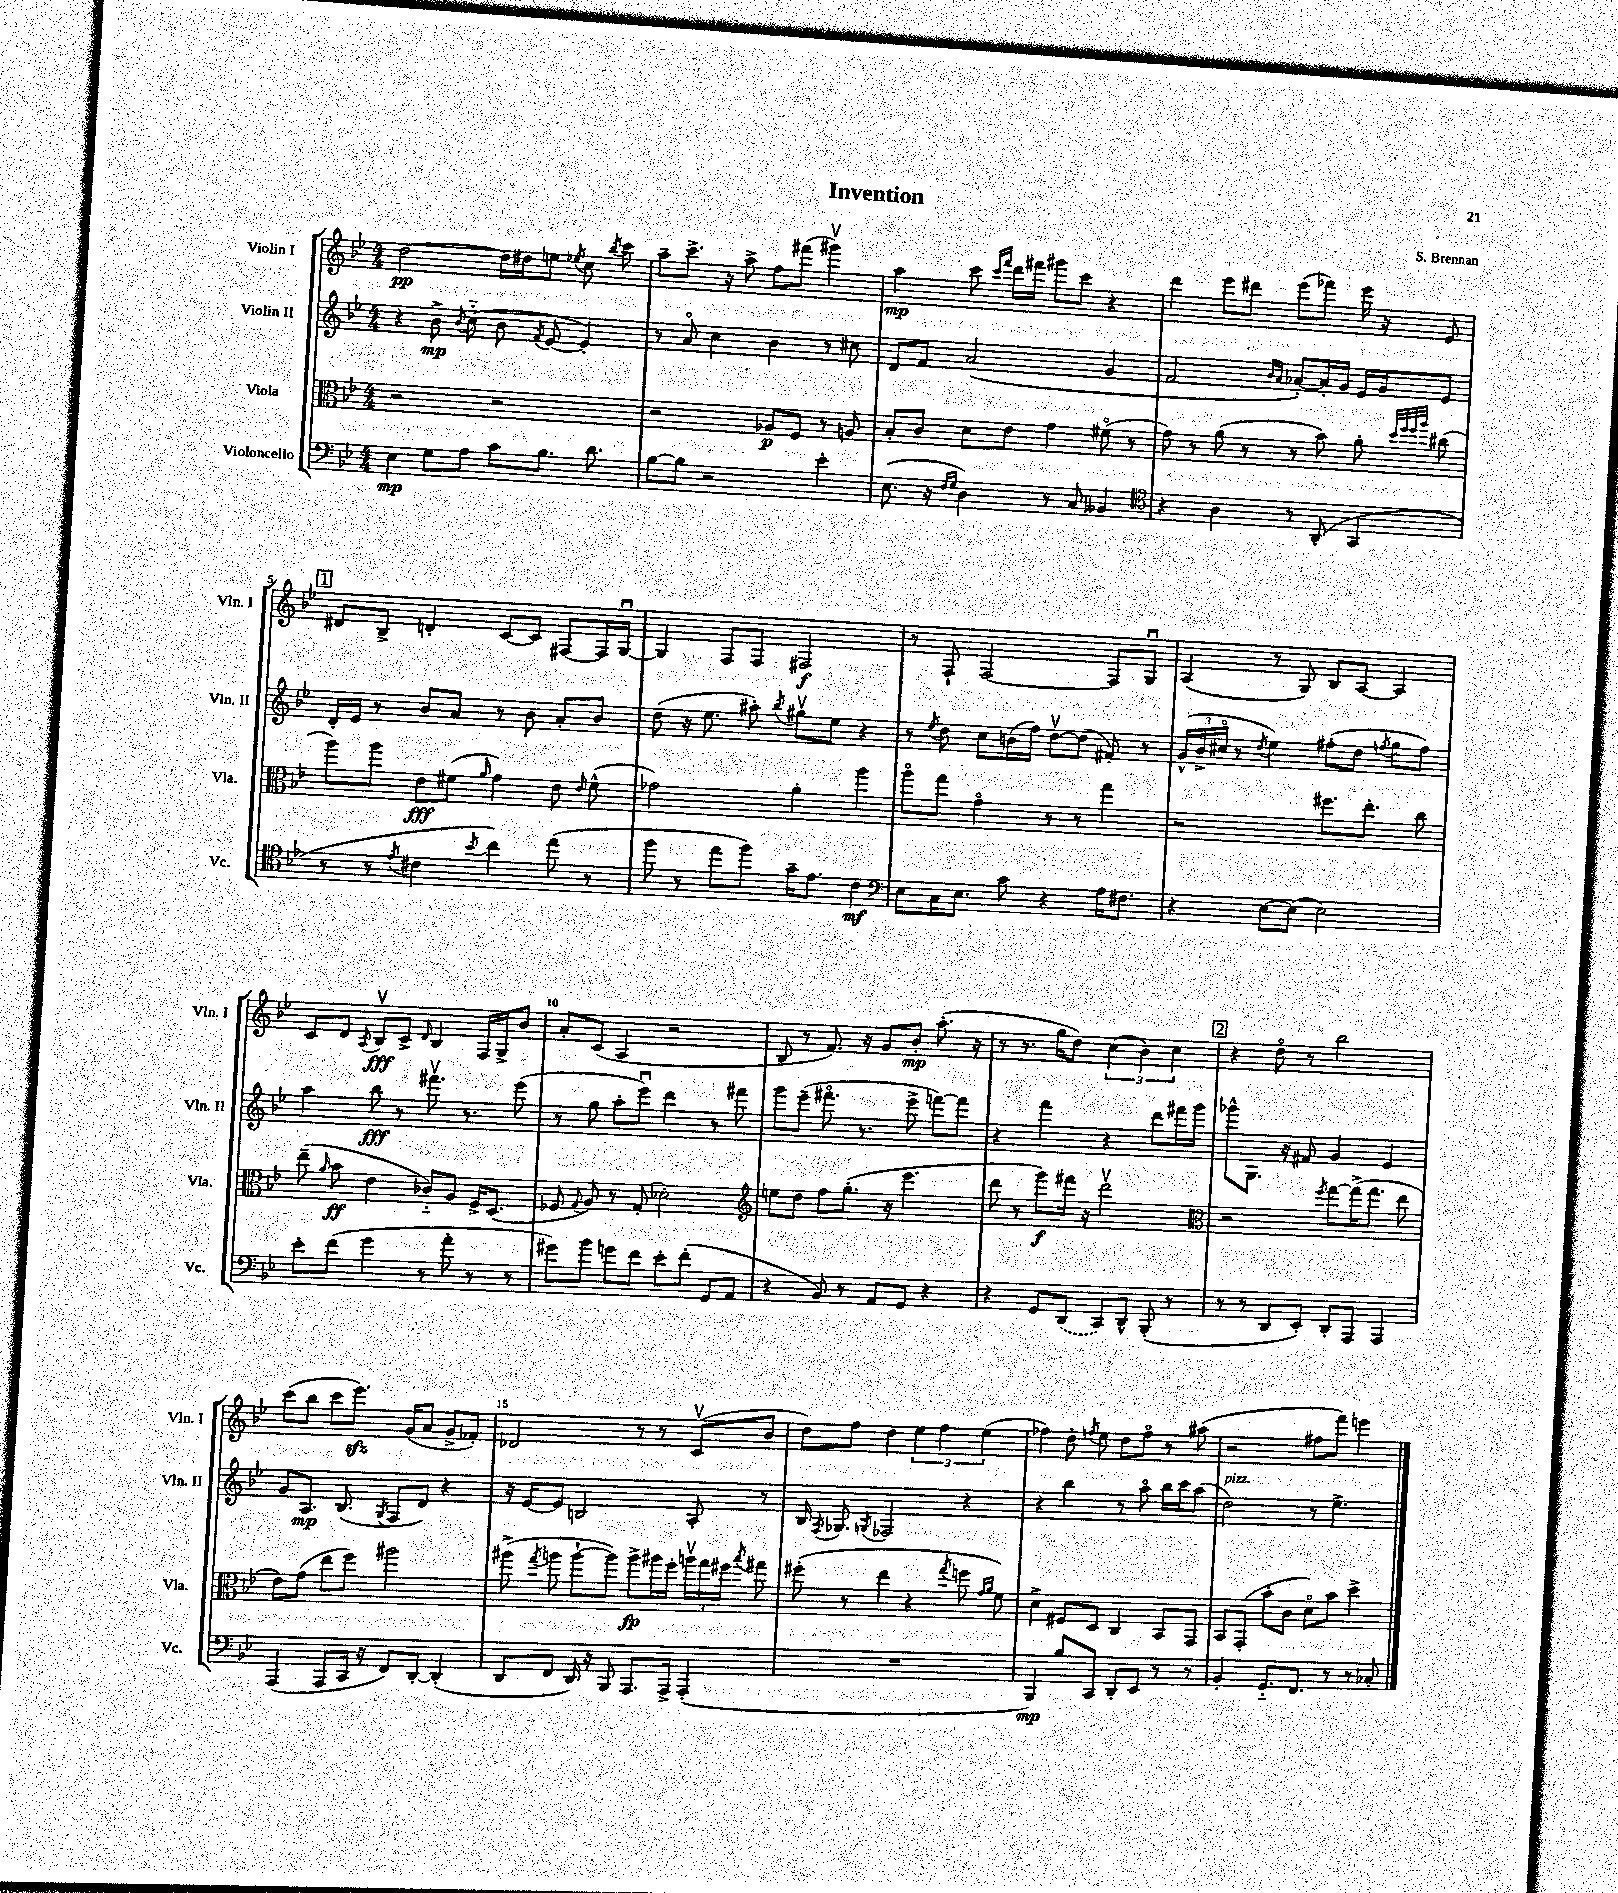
\header { title = "Invention" composer = "S. Brennan" }
<<
\new StaffGroup <<
\new Staff = "s0" \with { instrumentName = "Violin I" shortInstrumentName = "Vln. I" } {
    \clef treble \key bes \major \numericTimeSignature \time 4/4
    \autoBeamOff d''2~\pp d''16[ dis''16 e''8] \acciaccatura { ees''8 } c''8 \acciaccatura { bes''8 } c'''8 |
    a''8[-- c'''8.]-> r16 a''8-> f''8[ fis'''8]( gis'''4\upbow) |
    a''4\mp c'''8 \grace { c'''16[ f'''16] } d'''16[ fis'''16] gis'''8[ c'''8] r4 |
    d'''4 ees'''8[ dis'''8] ees'''8[( fes'''8]) ees'''16 r16 ees'8 |
    \mark \markup { \box "1" } dis'8[ bes8]-> d'4-. c'8[~ c'8] fis8[~ fis16 g16]~\downbow |
    g4 f8[ f8] fis2\f |
    r8 f8-! f2~ f8[ g8]\downbow |
    a4( r8 g8) bes8[ a8]~ a4 |
    c'8[ d'8] \acciaccatura { a8 } bes8[\upbow\fff c'8]-> \grace { d'16 } bes4 f16[ g16-> bes'8] |
    a'8[-. c'8]( a4 r2 |
    bes8 r8 f'8.) r16 g'8[ bes'8]-.\mp a''8.-.( r16 |
    r8 r8. g''16[ d''8]) \tuplet 3/2 { c''4( bes'4) c''4 } |
    \mark \markup { \box "2" } r4 d''8\flageolet r8 bes''2 |
    c'''8[( bes''8] c'''8[ ees'''8.]\sfz) g'16[( a'8] g'8[-> fes'8]-.) |
    des'2 r8 r8 c'8[\upbow( bes'8] |
    d''8[) f''8] d''4 \tuplet 3/2 { ees''4 f''4 ees''4( } |
    fes''4) d''8-. \acciaccatura { f''8 } ees''8 d''8[ f''8]\flageolet r8 ais''8( |
    r2 fis''8[ f'''8]) e'''4 \bar "|." |
}
\new Staff = "s1" \with { instrumentName = "Violin II" shortInstrumentName = "Vln. II" } {
    \clef treble \key bes \major \numericTimeSignature \time 4/4
    \autoBeamOff r4 bes'8->\mp \acciaccatura { bes'8 } c''8-_( bes'8 \acciaccatura { f'8 } ees'8~ ees'4-.) |
    r8 a'8\flageolet c''4 bes'4 r8 cis''8 |
    d'8[ f'8] a'2( g'4 |
    f'2 \grace { bes'16[ a'16] } aes'8[~-.) aes'16-. g'16] ees'16[ g'16 ees'8] |
    \mark \markup { \box "1" } d'16[-. ees'16] r8 bes'8[ a'8] r8 bes'8 a'8[-. bes'8] |
    d''8( r16 ees''8. ais''8-.) \acciaccatura { bes''8 } gis''8[\upbow ees''8] r4 |
    r8 \acciaccatura { ees''8 } d''8 c''8[ b'16( f''16]) d''8[~\upbow d''8]( fis'8-.) r8 |
    \tuplet 3/2 { g'16[-^( bes'16-> cis''16]\flageolet } r8 \acciaccatura { d''8 } ees''4) fis''8[-.( d''8] \acciaccatura { f''8 } g''8[ f''8]) |
    a''4 bes''8\fff r8 fis'''8.\upbow r8. ees'''8( |
    r8 g''8 a''8[-. ees'''8]\downbow) d'''4 r8 fis'''8 |
    g'''8[ ees'''8]--( fis'''8.\flageolet r8. ees'''8-> f'''8[~) f'''8] |
    r4 f'''4 r4 d'''8[ fis'''16 g'''16] |
    \mark \markup { \box "2" } ges'''8[-^ g8.] r16 fis'8 g'4 ees'4 |
    g'8[ a8.]\mp bes8.( \acciaccatura { g8 } f8[ d'8]) r4 |
    r16 ees'16[~ ees'8] b2 a8-. r8 |
    bes16 \acciaccatura { f8 } ges8. \acciaccatura { g8 } fes2 r4 |
    r4 bes''4 r8 a''8\flageolet bes''16[ c'''16 a''8]( |
    d''2^\markup { \italic "pizz." }) r8 ees''4.-> \bar "|." |
}
\new Staff = "s2" \with { instrumentName = "Viola" shortInstrumentName = "Vla." } {
    \clef alto \key bes \major \numericTimeSignature \time 4/4
    \autoBeamOff r2 r2 |
    r2 aes8[\p f8] r8 a8 |
    bes8[-. c'8] d'8[ ees'8] g'4 fis'8\flageolet( r8 |
    g'8) r8 a'8( r8 r8 bes'8) a'8-. \grace { d''32[ f''32 f''32 a''32] } cis''8( |
    \mark \markup { \box "1" } a''8[) a''8] ees'8[\fff fis'8]( \grace { a'16 } g'4) ees'8 \grace { ees'16 } fis'8-^( |
    ges'2) a'4-. a''4 |
    a''8[\flageolet g''8] g'4\flageolet r8 r8 g''4 |
    r2 fis''8.[ ees''8.]-. c''8 |
    ees''8--( \grace { a'16 } bes'8\ff ees'4 ces'8[-_) a8] f16[-> d8.]( |
    fes8 \appoggiatura { g8 } a8) r8 g8-.( des'2-.) |
    \clef treble e''8[ d''8] f''8[ g''8.]-.( r16 ees'''4. |
    d'''8 r8 g'''8[\f) fis'''16] r16 d'''2\upbow |
    \mark \markup { \box "2" } \clef alto r2 \acciaccatura { f''8 } g''8[~ g''16->( g''8.] ees''8 |
    ees'8[) g'8]( ees''8[ f''8]) ais''2 |
    ais''8->( \acciaccatura { g''8 } a''8 a''8[~-! a''8]) a''8[->\fp ais''16 f''16]-. \tuplet 3/2 { a''16[\upbow g''16 fis''16] } \acciaccatura { bes''8 } gis''8 |
    fis''8-.( r8 ees''4 r4 \acciaccatura { g''8 } f''8 \grace { g'16[ a'16] } f'8) |
    d'4-> fis8[ d8] c4 bes,8[ g,8] |
    bes,8[ g,8]-.( bes'8[-. c'8] d'8[\flageolet) bes'8] d''4-> \bar "|." |
}
\new Staff = "s3" \with { instrumentName = "Violoncello" shortInstrumentName = "Vc." } {
    \clef bass \key bes \major \numericTimeSignature \time 4/4
    \autoBeamOff ees4\mp g8[ a8] c'8[ bes8.] d'8. |
    bes8[~ bes8] r2 ees'4-. |
    ees8.( r16 \grace { f16[ g16] } d4) r8 c8 beses,4 |
    \clef tenor r4 a4 r8 a,8-.( g,4 |
    \mark \markup { \box "1" } r8 r8 \acciaccatura { ees'8 } cis'4 \acciaccatura { bes'8 } c''4) ees''8( r8 |
    f''8 r8 ees''8[ f''8]) g'16[-- ees'8.] c'4\mf |
    \clef bass ees8[ c16 ees8.] c'8 r4 a16[ fis8.] |
    r4 ees8[~ ees8]( ees2) |
    ees'8[-. f'8]( g'4 r8 a'8-. r8 r8 |
    gis'8[) bes'8] g'8[ f'8] ees'8[-. f'8]-.( g,8[ a,8] |
    r4 bes,8) r8 a,8[ g,8] r4 |
    r4 g,8[ \once \slurDashed d,8]( c,8[) d,8]-^ bes,,8-.( r8 |
    \mark \markup { \box "2" } r8 r8 d,8[ ees,8]-.) d,8[-. a,,8] a,,4 |
    a,,4( a,,8[ c,16] r16 f,8[) d,8]~-. d,4-.( |
    d,8[ f,8] d,16) r16 bes,,8 a,,8.[ a,,16]-> a,,4-.( |
    R1 |
    bes,,4\mp) bes8[ c,8] d,8[-. ees,8] r8 r8 |
    bes,4-. g,8.[-_ f,8.] r8 r8 ces8-. \bar "|." |
}
>>
>>
\layout { \context { \Score \override BarNumber.break-visibility = ##(#f #t #t) barNumberVisibility = #(every-nth-bar-number-visible 5) } }
